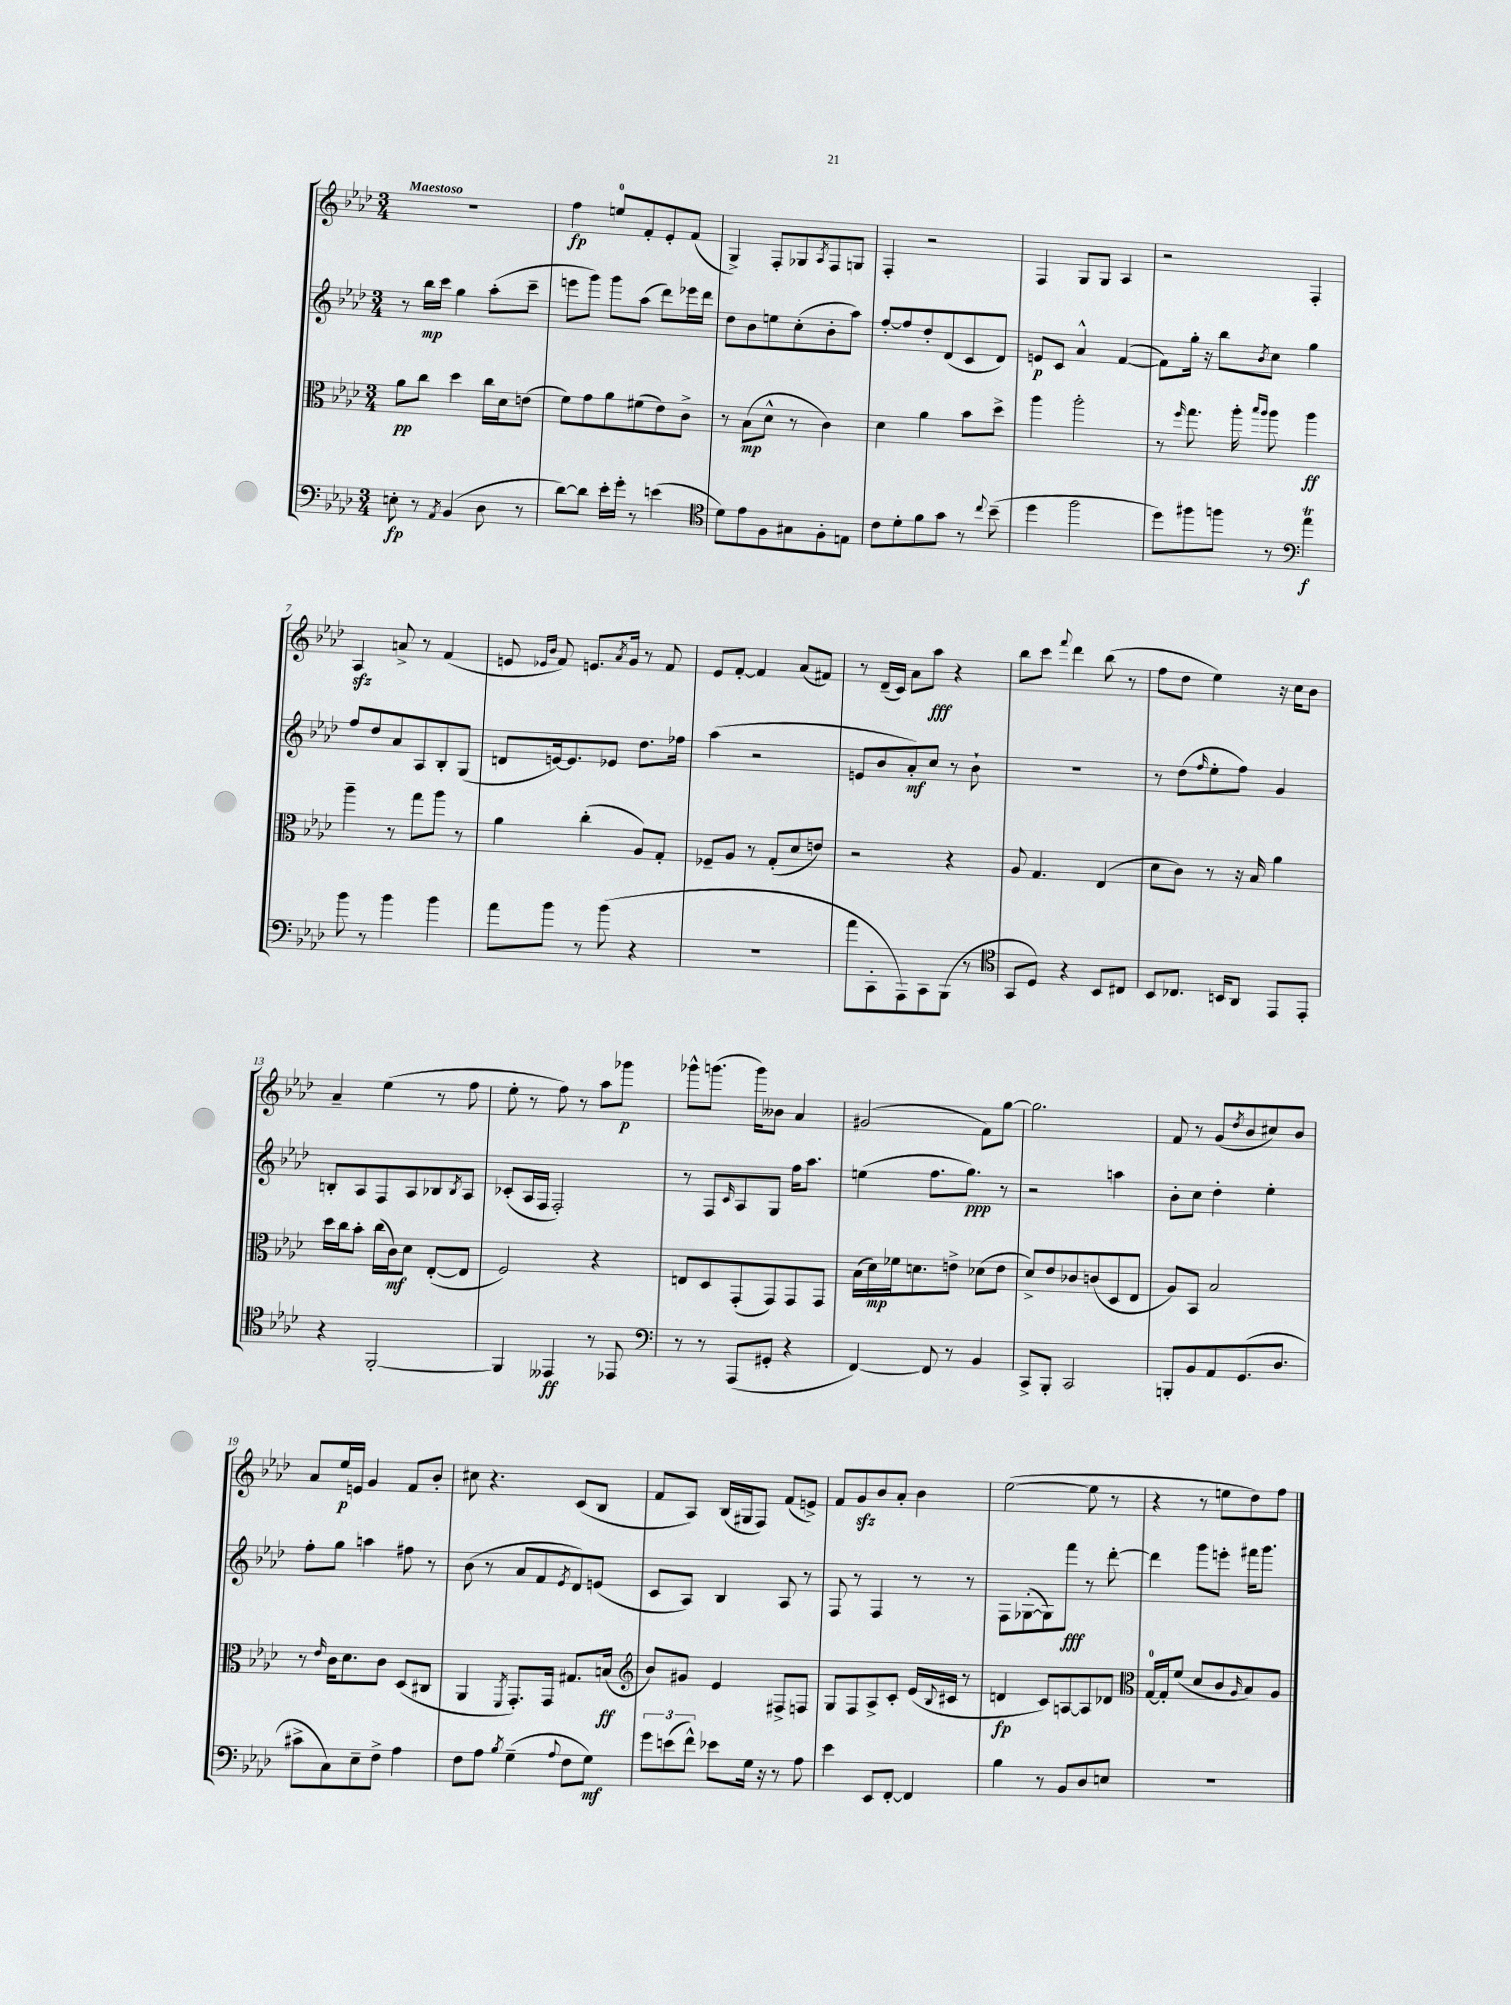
<<
\new StaffGroup <<
\new Staff = "s0" {
    \clef treble \key aes \major \numericTimeSignature \time 3/4 \tempo "Maestoso"
    R2. |
    f''4\fp e''8-0 f'8-. ees'8-. f'8( |
    g4->) f8-. ges8 \acciaccatura { aes8 } f8 g8 |
    f4-. r2 |
    f4 g8 g8 aes4 |
    r2 f4-. |
    aes4\sfz a'8-> r8 f'4( |
    e'8 \grace { ees'16 bes'16 } f'8) e'8. \acciaccatura { aes'8 } g'16 r8 f'8 |
    ees'8 f'8~-. f'4 aes'8( fis'8) |
    r8 des'16--( c'16) aes'8 aes''8\fff r4 |
    bes''8 c'''8 \appoggiatura { f'''8 } des'''4 bes''8( r8 |
    f''8 des''8 ees''4) r16 c''16 bes'8 |
    aes'4-- ees''4( r8 f''8 |
    ees''8-. r8 f''8) r8 aes''8 ges'''8\p |
    ges'''8-^ g'''8.( g'''16) beses'8 aes'4 |
    gis'2( f'8) g''8~ |
    g''2. |
    f'8 r8 g'8( \acciaccatura { des''8 } bes'8 cis''8) bes'8 |
    aes'8 ees''16\p e'16 g'4 f'8 bes'8-. |
    cis''8 r4. c'8( bes8 |
    f'8 aes8) bes16( gis16 f8) f'8( e'8->) |
    f'8 g'8\sfz bes'8 aes'8-. bes'4 |
    ees''2~( ees''8 r8 |
    r4 r8 e''8 des''8) f''8 \bar "|." |
}
\new Staff = "s1" {
    \clef treble \key aes \major \numericTimeSignature \time 3/4
    r8 bes''16\mp c'''16 g''4 aes''8-.( c'''8-- |
    e'''8 g'''8) g'''8 aes''8( des'''8) ees'''16 des'''16 |
    des''8 bes'8 e''8 c''8-.( bes'8-. aes''8) |
    f''8~-. f''8 des''8-. des'8( c'8 des'8) |
    e'8\p c'8 aes'4-^ f'4~( |
    f'8) g''16-. r16 bes''8 \acciaccatura { bes'8 } c''8 g''4 |
    f''8 des''8 aes'8 aes8 bes8-. g8( |
    d'8 e'16~) e'8. ees'8 des''8. fes''16 |
    aes''4( r2 |
    e'8 bes'8 aes'8-.\mf) c''8 r8 bes'8-! |
    R2. |
    r8 des''8( \grace { f''16 } ees''8-. f''8) g'4 |
    b8-. aes8 f8 aes8 bes8 \acciaccatura { bes8 } aes8 |
    ces'8-.( aes16 f16 f2-.) |
    r8 f8 \grace { c'16 } aes8 g8 f''16 aes''8. |
    e''4( f''8. g''8.\ppp) r8 |
    r2 a''4 |
    bes'8-. c''8 des''4-. ees''4-. |
    f''8-. g''8 a''4 fis''8 r8 |
    bes'8( r8 aes'8 f'8 \acciaccatura { ees'8 } des'8) e'8( |
    c'8 aes8) bes4 aes8 r8 |
    f8 r8 f4 r8 r8 |
    f8 ges8~-.( ges8) f'''8\fff r8 des'''8~-. |
    des'''4 g'''8 e'''8-. fis'''16 g'''8. \bar "|." |
}
\new Staff = "s2" {
    \clef alto \key aes \major \numericTimeSignature \time 3/4
    aes'8\pp c''8 des''4 c''16 des'16 e'8( |
    f'8) g'8 aes'8 fis'8( ees'8) c'8-> |
    r8 bes8\mp( des'8-^ r8 c'4) |
    des'4 aes'4 bes'8 des''8-> |
    aes''4 aes''2-. |
    r8 \grace { f''16 } g''8. aes''16-. \grace { bes''16 aes''16 } aes''8 aes''4\ff |
    aes''4-- r8 g''8 aes''8 r8 |
    aes'4 c''4-.( aes8) g8-. |
    fes8-- aes8 r8 g8-.( des'8 e'8) |
    r2 r4 |
    aes8 g4. ees4( |
    des'8 c'8) r8 r16 bes16 aes'4 |
    des''16 c''16 bes'8-. c''16( c'16\mf) des'8 ees8~-.( ees8 |
    f2) r4 |
    e8 des8 g,8-.( g,8) g,8 g,8 |
    bes16( des'16\mp) fes'16 d'8. e'8-> des'8( e'8 |
    des'8->) ees'8 ces'8 c'8( des8 ees8 |
    aes8) bes,8 bes2 |
    r8 \grace { ees'16 } c'16 des'8. c'8 des8( cis8 |
    aes,4 \acciaccatura { f,8 } g,8.-.) g,16 gis8. b16\ff( |
    \clef treble bes'8) gis'8 ees'4 fis8-> f8 |
    g8 f8 aes8-> c'8-. ees'16( \appoggiatura { bes8 } cis'16 r8 |
    d'4\fp c'8) a8~ a8 des'8 |
    \clef alto g16-0~ g16-. f'8( des'8 c'8 \grace { aes16 } bes8) aes8 \bar "|." |
}
\new Staff = "s3" {
    \clef bass \key aes \major \numericTimeSignature \time 3/4
    e8-.\fp r8 \acciaccatura { aes,8 } bes,4( des8 r8 |
    des'8~) des'8 ees'16-. g'16-. r8 e'4( |
    \clef tenor des'8) ees'8 f8 gis8 f8-. e8 |
    c'8 des'8-. f'8 g'8 r8 \appoggiatura { c''8 } bes'8--( |
    des''4 f''2 |
    des''8) fis''8 f''8 r8 \clef bass aes'4\trill\f |
    bes'8 r8 bes'4 bes'4 |
    aes'8 bes'8 r8 bes'8( r4 |
    r2. |
    aes'8 c,8-. aes,,8) c,8 bes,,8( r8 |
    \clef tenor g,8 des8) r4 bes,8 cis8 |
    bes,8 ces8. b,16 aes,8 ees,8 ees,8-. |
    r4 f,2~-. |
    f,4 eeses,4\ff r8 ees,8 |
    \clef bass r8 r8 aes,,8( gis,8-. r4 |
    f,4~) f,8 r8 bes,4 |
    c,8-> bes,,8-. c,2 |
    b,,8-. bes,8 aes,8 g,8.( des8. |
    cis'8-> c8) ees8-- f8-> aes4 |
    f8 aes8 \acciaccatura { bes8 } g4--( \appoggiatura { aes8 } f8 g8\mf) |
    \tuplet 3/2 { g'8 e'8( f'8-^) } ees'8 g16 r16 r8 aes8 |
    ees'4 ees,8 f,8~-. f,4 |
    bes4 r8 bes,8 des8 e8 |
    R2. \bar "|." |
}
>>
>>
